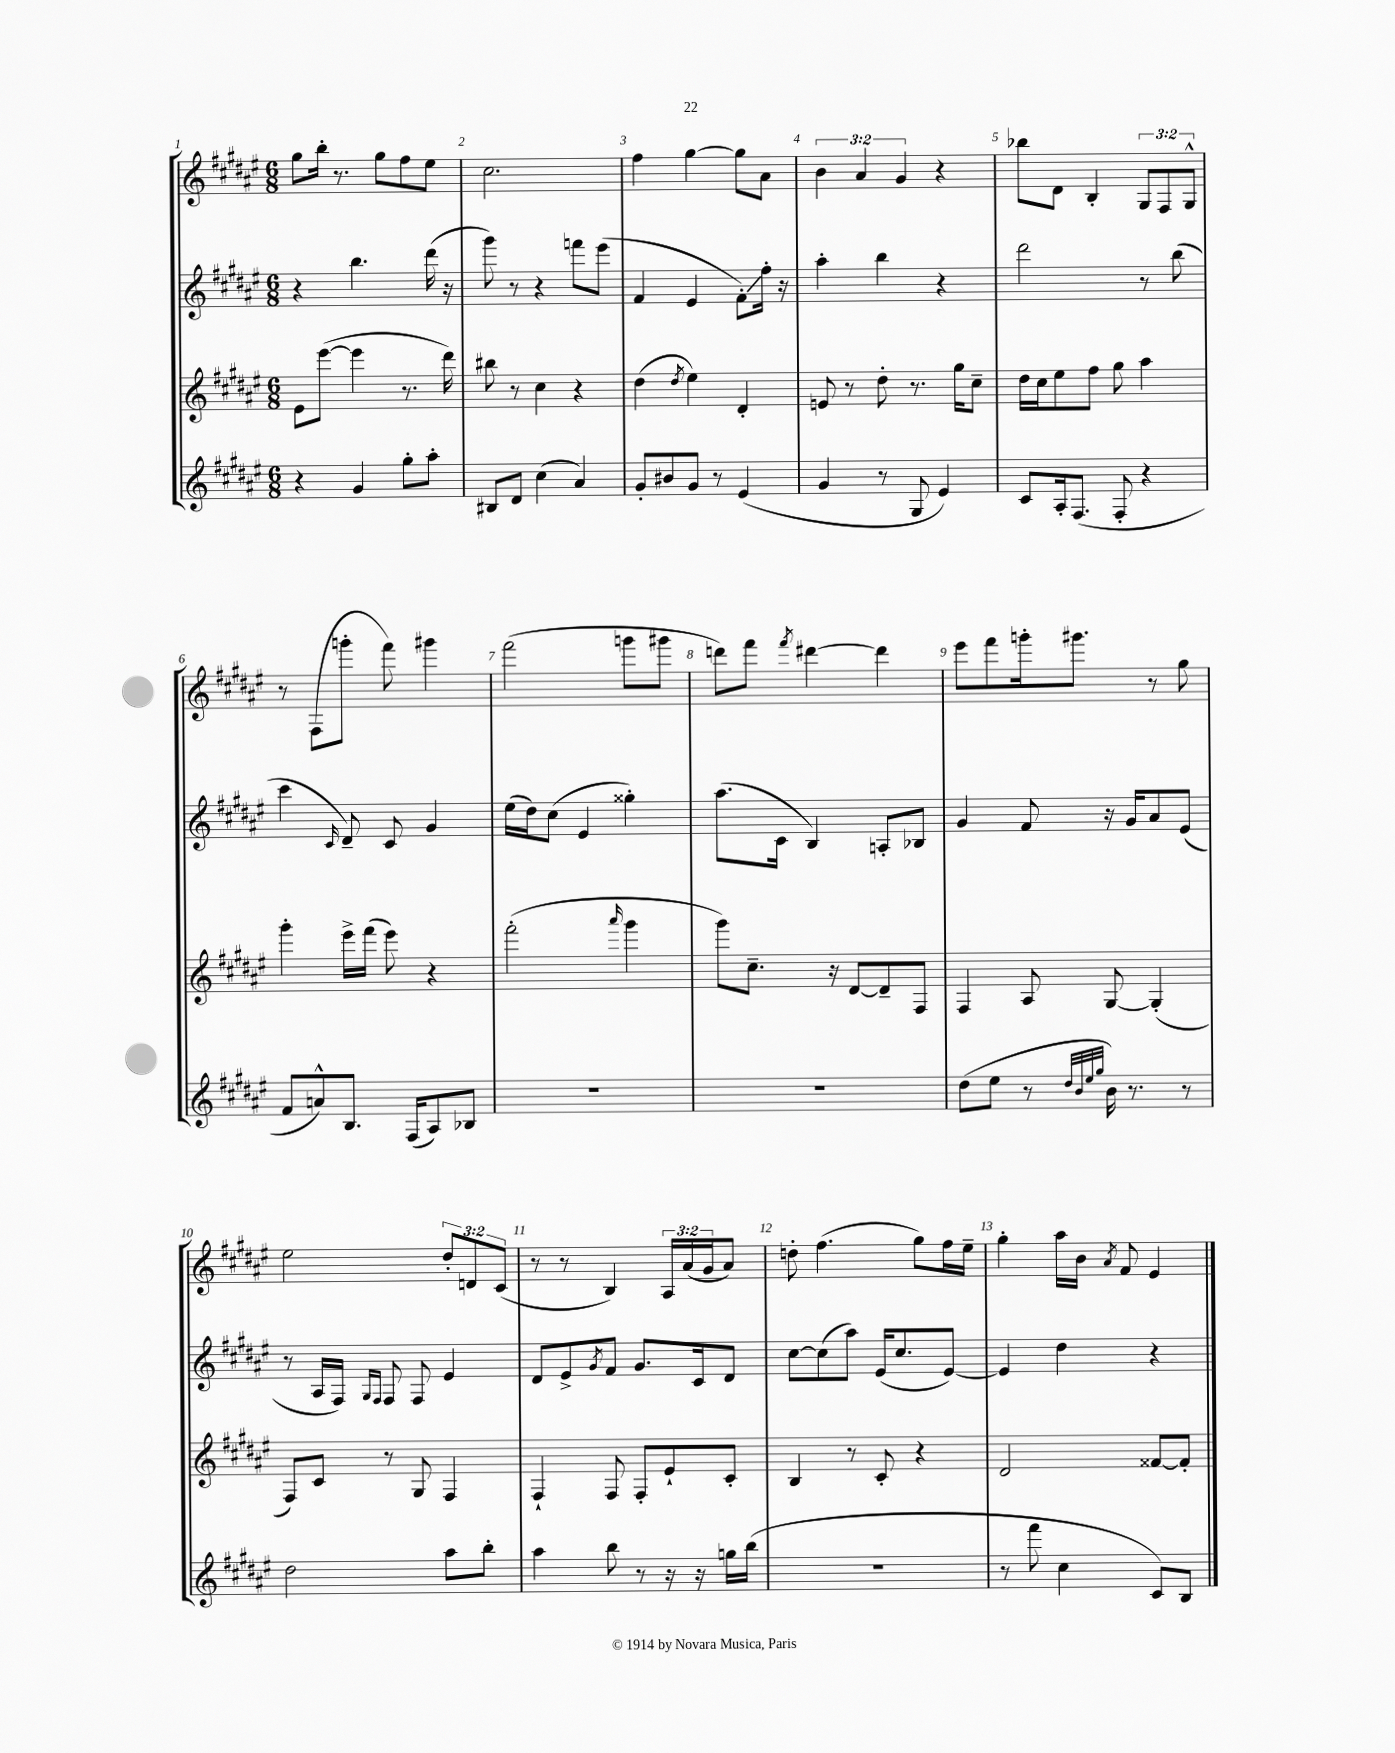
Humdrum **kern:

**kern	**kern	**kern	**kern
*staff4	*staff3	*staff2	*staff1
*clefG2	*clefG2	*clefG2	*clefG2
*k[f#c#g#d#a#e#]	*k[f#c#g#d#a#e#]	*k[f#c#g#d#a#e#]	*k[f#c#g#d#a#e#]
*M6/8	*M6/8	*M6/8	*M6/8
4r	8e#	4r	8gg#
.	([8eee#	.	16bb'
.	.	.	8.r
4g#	4eee#]	4.bb	.
.	.	.	8gg#
8gg#'	8.r	.	8ff#
8aa#'	.	(16ddd#	8ee#
.	16ddd#)	16r	.
=	=	=	=
8B#	8bb#	8ggg#)	2.cc#
8d#	8r	8r	.
(4cc#	4cc#	4r	.
4a#)	4r	8fff	.
.	.	(8eee#	.
=	=	=	=
8g#'	(4dd#	4f#	4ff#
8b#	.	.	.
.	8qdd#	.	.
8g#	4ee#)	4e#	[4gg#
8r	.	.	.
(4e#	4d#'	8f#')	8gg#]
.	.	16ff#'	8a#
.	.	16r	.
=	=	=	=
4g#	8e	4aa#'	6b
.	8r	.	.
.	.	.	6a#
8r	8dd#'	4bb	.
.	.	.	6g#
8G#	8.r	.	.
4e#)	.	4r	4r
.	16gg#	.	.
.	8cc#~	.	.
=	=	=	=
8c#	16dd#	2ddd#	8bb-
.	16cc#	.	.
16A#'	8ee#	.	8d#
(8.F#	.	.	.
.	8ff#	.	4B'
8F#'	8gg#	.	.
4r	4aa#	8r	12G#
.	.	.	12F#
.	.	(8bb	.
.	.	.	12G#^^
=	=	=	=
8f#	4ggg#'	4ccc#	8r
8a^^)	.	.	(8F#
.	.	16qqc#	.
8.B	16eee#^	8d#~)	8ggg'
.	(16fff#	.	.
.	8eee#)	8c#	8fff#)
(16F#	.	.	.
8A#)	4r	4g#	4ggg#
8B-	.	.	.
=	=	=	=
2.r	(2fff#'	(16ee#	(2fff#
.	.	16dd#)	.
.	.	(8cc#	.
.	.	4e#	.
.	16qqaaa#	.	.
.	4ggg#	4gg##')	8ggg
.	.	.	8ggg#
=	=	=	=
2.r	8ggg#)	(8.aa#	8ddd)
.	8.cc#~	.	8fff#
.	.	16c#	.
.	.	.	8qfff#
.	.	4B)	[4ddd#
.	16r	.	.
.	[8d#	.	.
.	8d#~]	8A'	4ddd#]
.	8F#	8B-	.
=	=	=	=
(8dd#	4F#	4g#	8eee#
8ee#	.	.	8fff#
8r	8A#	8f#	16ggg'
.	.	.	8.ggg#
32qqdd#	.	.	.
32qqb	.	.	.
32qqee#	.	.	.
32qqgg#	.	.	.
16b)	[8G#	16r	.
8.r	.	16g#	.
.	(4G#']	8a#	8r
8r	.	(8e#	8gg#
=	=	=	=
2dd#	8F#)	8r	2ee#
.	8c#	16A#	.
.	.	16F#)	.
.	.	16qqG#	.
.	.	16qqF#	.
.	8r	8F#	.
.	8G#	8F#	.
8aa#	4F#	4e#	12dd#'
.	.	.	12d
8bb'	.	.	.
.	.	.	(12c#
=	=	=	=
4aa#	4F#`	8d#	8r
.	.	8e#^	8r
.	.	8qg#	.
8bb	8F#	8f#	4B)
8r	8F#'	8.g#	.
16r	8e#`	.	24A#
.	.	.	(24a#
16r	.	16c#	.
.	.	.	24g#
16gg	8c#'	8d#	8a#)
(16bb	.	.	.
=	=	=	=
2.r	4B	[8cc#	8dd'
.	.	(8cc#]	(4.ff#
.	8r	8aa#)	.
.	8c#'	(16e#	.
.	.	8.cc#	.
.	4r	.	8gg#)
.	.	[8e#)	16ff#
.	.	.	16ee#~
=	=	=	=
8r	2d#	4e#]	4gg#'
8fff#	.	.	.
4cc#	.	4dd#	16aa#
.	.	.	16b
.	.	.	8qa#
.	.	.	8f#
8c#)	[8f##	4r	4e#
8B	8f##']	.	.
==	==	==	==
*-	*-	*-	*-
